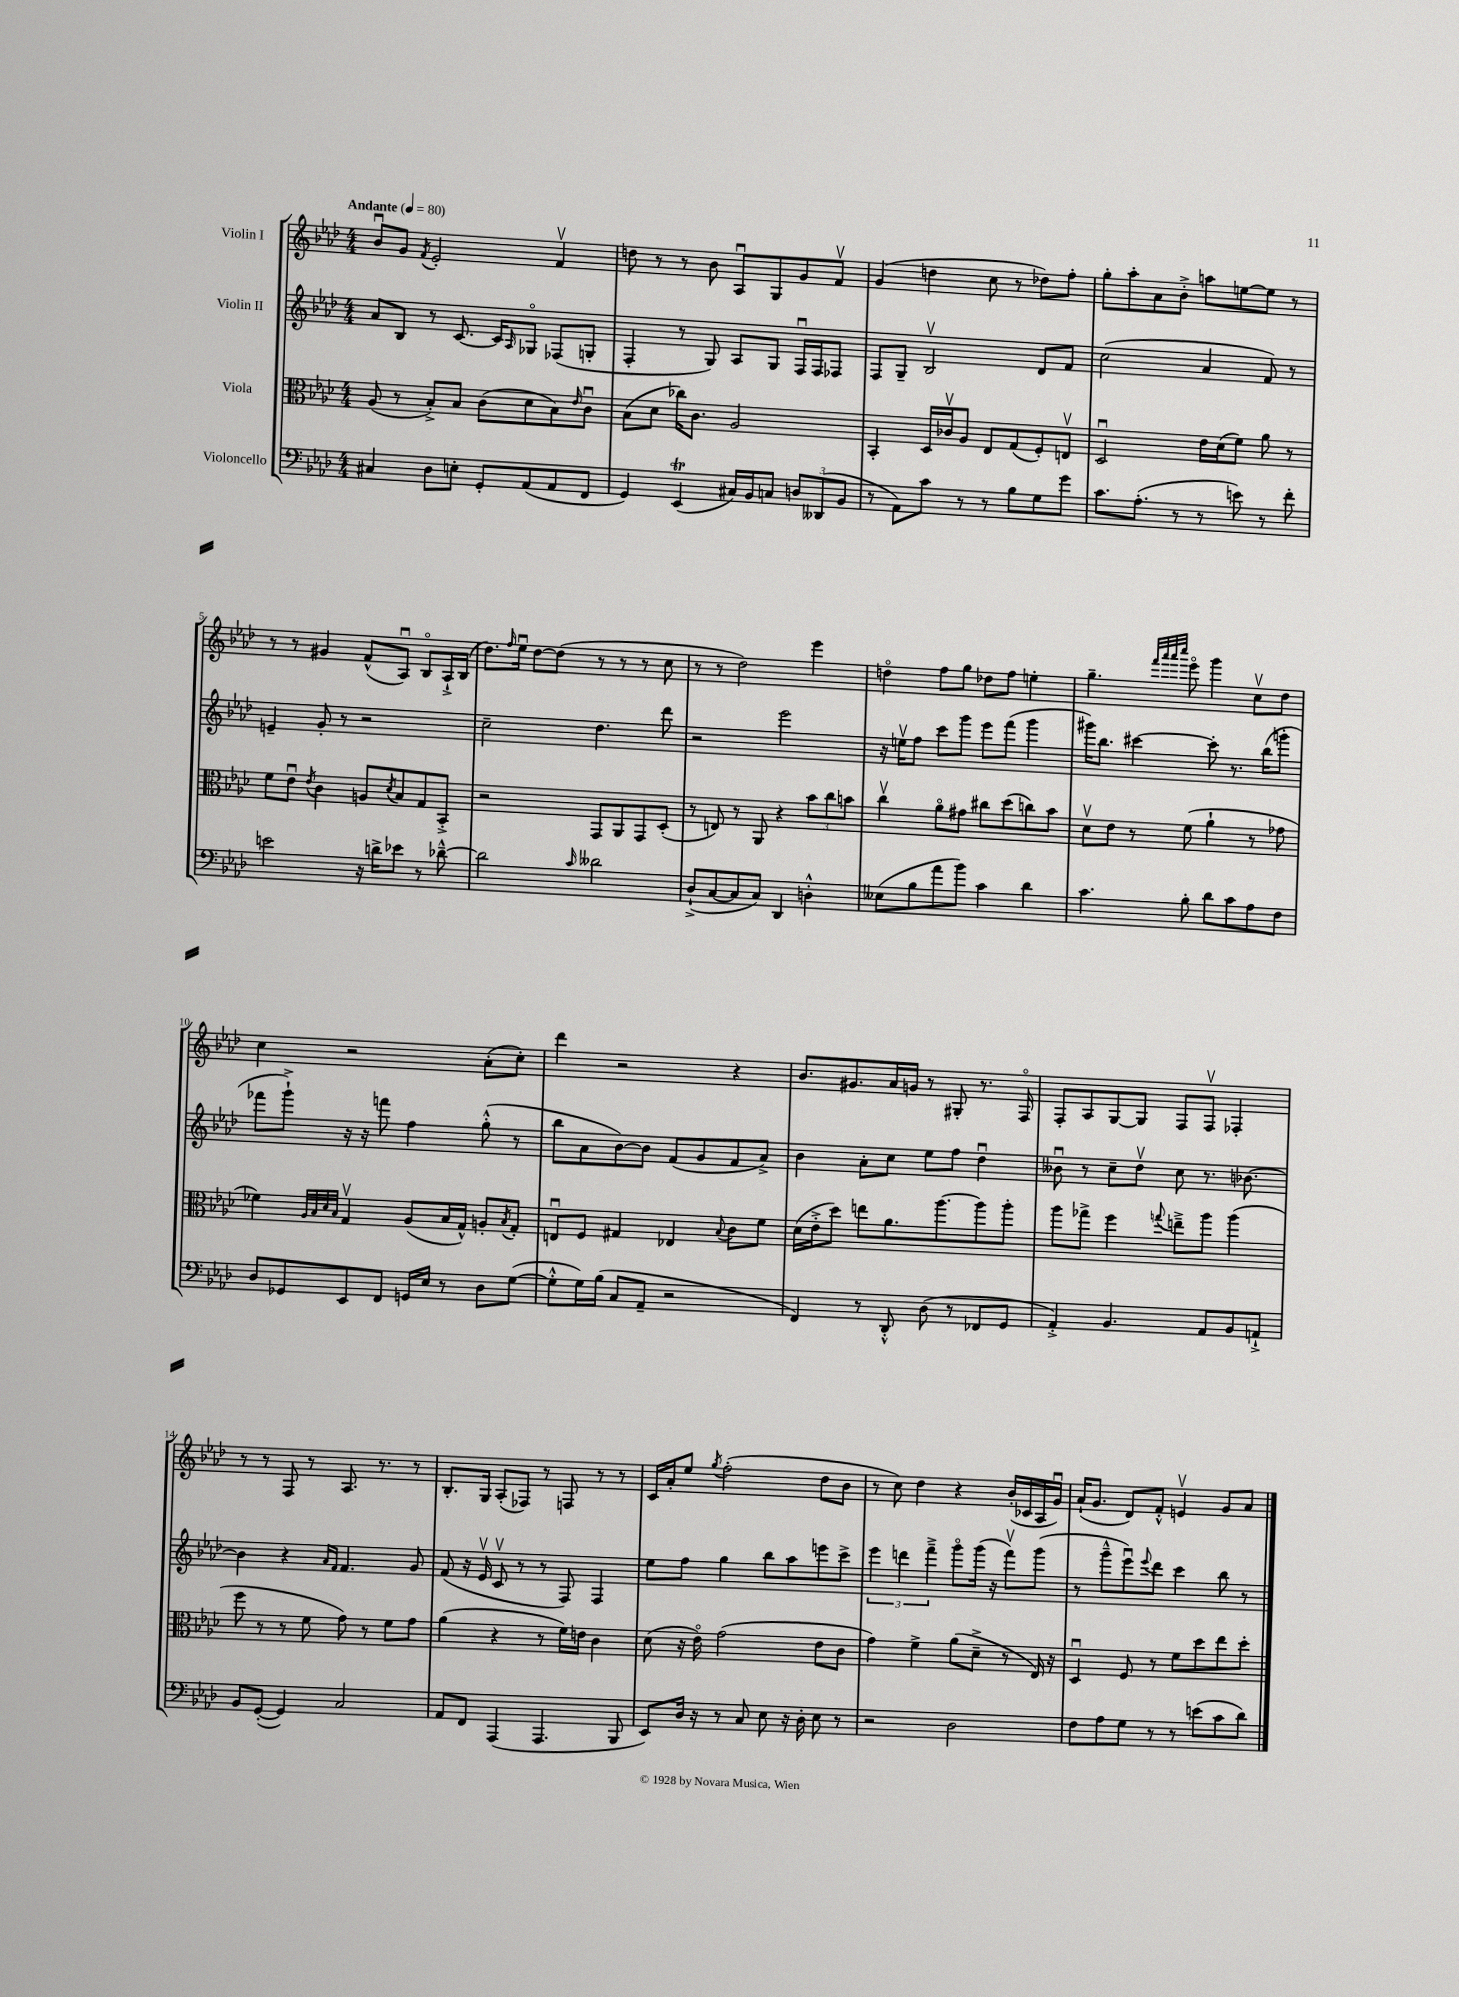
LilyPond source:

<<
\new StaffGroup <<
\new Staff = "s0" \with { instrumentName = "Violin I" } {
    \clef treble \key aes \major \numericTimeSignature \time 4/4 \tempo "Andante" 4 = 80
    bes'8\downbow g'8 \acciaccatura { f'8 } ees'2-. f'4\upbow |
    d''8 r8 r8 bes'8 aes8\downbow g8 g'8 f'8\upbow |
    g'4( d''4 c''8 r8 des''8) f''8-. |
    g''8-. aes''8-. aes'8 bes'8-.-> a''8 e''8~ e''8 r8 |
    r8 r8 gis'4 f'8-^( aes8\downbow) bes8\flageolet aes16-!-> bes16( |
    des''8.) \grace { f''16 } ees''16\downbow des''8~ des''8( r8 r8 r8 c''8 |
    r8 r8 des''2) ees'''4 |
    d''4\flageolet f''8 g''8 des''8 f''8 e''4-. |
    g''4.-- \grace { f'''32 aes'''32 aes'''32 c''''32 } ees'''8\flageolet g'''4 c''8\upbow des''8 |
    c''4 r2 aes'8-.( c''8-.) |
    des'''4 r2 r4 |
    bes'8. gis'8. aes'16 g'16 r8 gis8-. r8. f16\flageolet |
    f8-. aes8 g8~ g8 f8 f8\upbow fes4-. |
    r8 r8 f8 r8 aes8. r8. r8 |
    bes8.-. g16 aes8-.( fes8) r8 f8 r8 r8 |
    c'16 aes'16-. ees''8 \acciaccatura { g''8 } f''2-.( des''8 bes'8 |
    r8 c''8) des''4 r4 bes'16-.( ces'16 aes16 g'16\downbow) |
    aes'16-!( g'8. des'8) f'8-.-^ e'4\upbow g'8 aes'8 \bar "|." |
}
\new Staff = "s1" \with { instrumentName = "Violin II" } {
    \clef treble \key aes \major \numericTimeSignature \time 4/4
    aes'8 bes8 r8 c'8.~ c'16 \grace { aes16 } ges8\flageolet fes8( g8-. |
    f4-. r8 g8) aes8 g8 f16\downbow f16 fes8 |
    f8 g8-- bes2\upbow des'8 f'8 |
    c''2( aes'4 f'8) r8 |
    e'4-- g'8-. r8 r2 |
    c''2-- des''4. des'''8 |
    r2 ees'''2 |
    r16 e''16\upbow f''8 c'''8 g'''8 ees'''8 f'''8( g'''4 |
    gis'''16) bes''8. cis'''4~ cis'''8-. r8. bes''16( g'''8-. |
    fes'''8 g'''8-!->) r16 r16 f'''8 f''4 g''8-.-^( r8 |
    bes''8 aes'8 bes'8~) bes'8 f'8( g'8 f'8 aes'8->) |
    bes'4 aes'8-. c''8 ees''8 f''8 des''4\downbow |
    beses'8\downbow r8 c''8-- des''8\upbow c''8 r8. bes'8.~ |
    bes'4 r4 \grace { aes'16 f'16 } f'4. g'8 |
    f'8( r16 ees'16\upbow c'8\upbow r8 r8 f8) f4 |
    ees''8 f''8 g''4 bes''8 aes''8 e'''8 c'''8-> |
    \tuplet 3/2 { ees'''4 d'''4 f'''4---> } g'''8\flageolet g'''16( r16 f'''8\upbow) g'''8( |
    r8 g'''8---^ ees'''8\downbow) \appoggiatura { ees'''8 } des'''8 c'''4 bes''8 r8 \bar "|." |
}
\new Staff = "s2" \with { instrumentName = "Viola" } {
    \clef alto \key aes \major \numericTimeSignature \time 4/4
    aes8( r8 bes8-.->) bes8 c'8( des'8 bes8) \grace { ees'16 } c'8\downbow |
    bes8( des'8 ces''16) c'8. aes2 |
    bes,4-. des16 ces'16\upbow aes8 ees8 g8( f8-.) e8\upbow |
    des2\downbow ees'16 des'16( f'8) aes'8 r8 |
    f'8 ees'8\downbow \acciaccatura { ees'8 } c'4 a8 \acciaccatura { des'8 } bes8 g8 bes,8-.-> |
    r2 g,8 aes,8 g,8 des8-.( |
    r8 e8) r8 aes,8 r4 \tuplet 3/2 { bes'8 c''8 b'8 } |
    c''4\upbow aes'8\flageolet gis'8 cis''8 des''8( c''8) bes'8 |
    des'8\upbow ees'8 r8 f'8( aes'4-! r8 ges'8 |
    fes'4) \grace { aes32 bes32 des'32 bes32 } g4\upbow aes8( bes16 g16-^) a8-. \acciaccatura { bes8 } g8-. |
    e8\downbow f8 gis4 ees4 \appoggiatura { bes8 } c'8 f'8 |
    des'16( ees'16-.-> des''8) e''8 aes'8. aes''8.~ aes''8 aes''8-. |
    aes''8 ges''8-> f''4 \appoggiatura { g''8 } e''8---> aes''8 aes''4( |
    f''8 r8 r8 f'8 g'8) r8 f'8 g'8 |
    aes'4( r4 r8 f'16) e'16 c'4 |
    des'8( r16 ees'16\flageolet) g'2( ees'8 c'8 |
    g'4) f'4-> aes'8( des'8---> r8 ees16) r16 |
    des4\downbow f8 r8 f'8 des''8 ees''8 des''8-. \bar "|." |
}
\new Staff = "s3" \with { instrumentName = "Violoncello" } {
    \clef bass \key aes \major \numericTimeSignature \time 4/4
    cis4 des8 e8-. g,8-. aes,8( aes,8 f,8 |
    g,4) ees,4\trill( cis16) bes,16 c8 \tuplet 3/2 { d8 deses,8( bes,8 } |
    r8 aes,8) c'8 r8 r8 bes8 g8 g'8 |
    c'8. aes8.-.( r8 r8 e'8) r8 f'8-. |
    e'2 r16 d'16-> ees'8 r8 des'8~---^ |
    des'2 \grace { c'16 } deses'2 |
    des8-!->( c8~ c8 c8) des,4 d4-.-^ |
    eeses8( bes8 aes'8 bes'8) c'4 des'4 |
    c'4. bes8-. des'8 c'8 aes8 f8 |
    des8 ges,8 ees,8 f,8 g,16 ees16 r8 des8 g8~( |
    g8-.-^ g16) bes16( c8 aes,8-- r2 |
    f,4) r8 des,8-.-^ des8( r8 fes,8 g,8 |
    aes,4-.->) bes,4. aes,8 bes,8 a,8-!-> |
    bes,8 g,8~-.( g,4) c2 |
    aes,8 f,8 aes,,4( aes,,4. bes,,8 |
    ees,8) des16 r16 r8 c8 ees8 r16 des16-. ees8 r8 |
    r2 des2 |
    f8 aes8 g8 r8 r8 e'8( c'8 des'8) \bar "|." |
}
>>
>>
